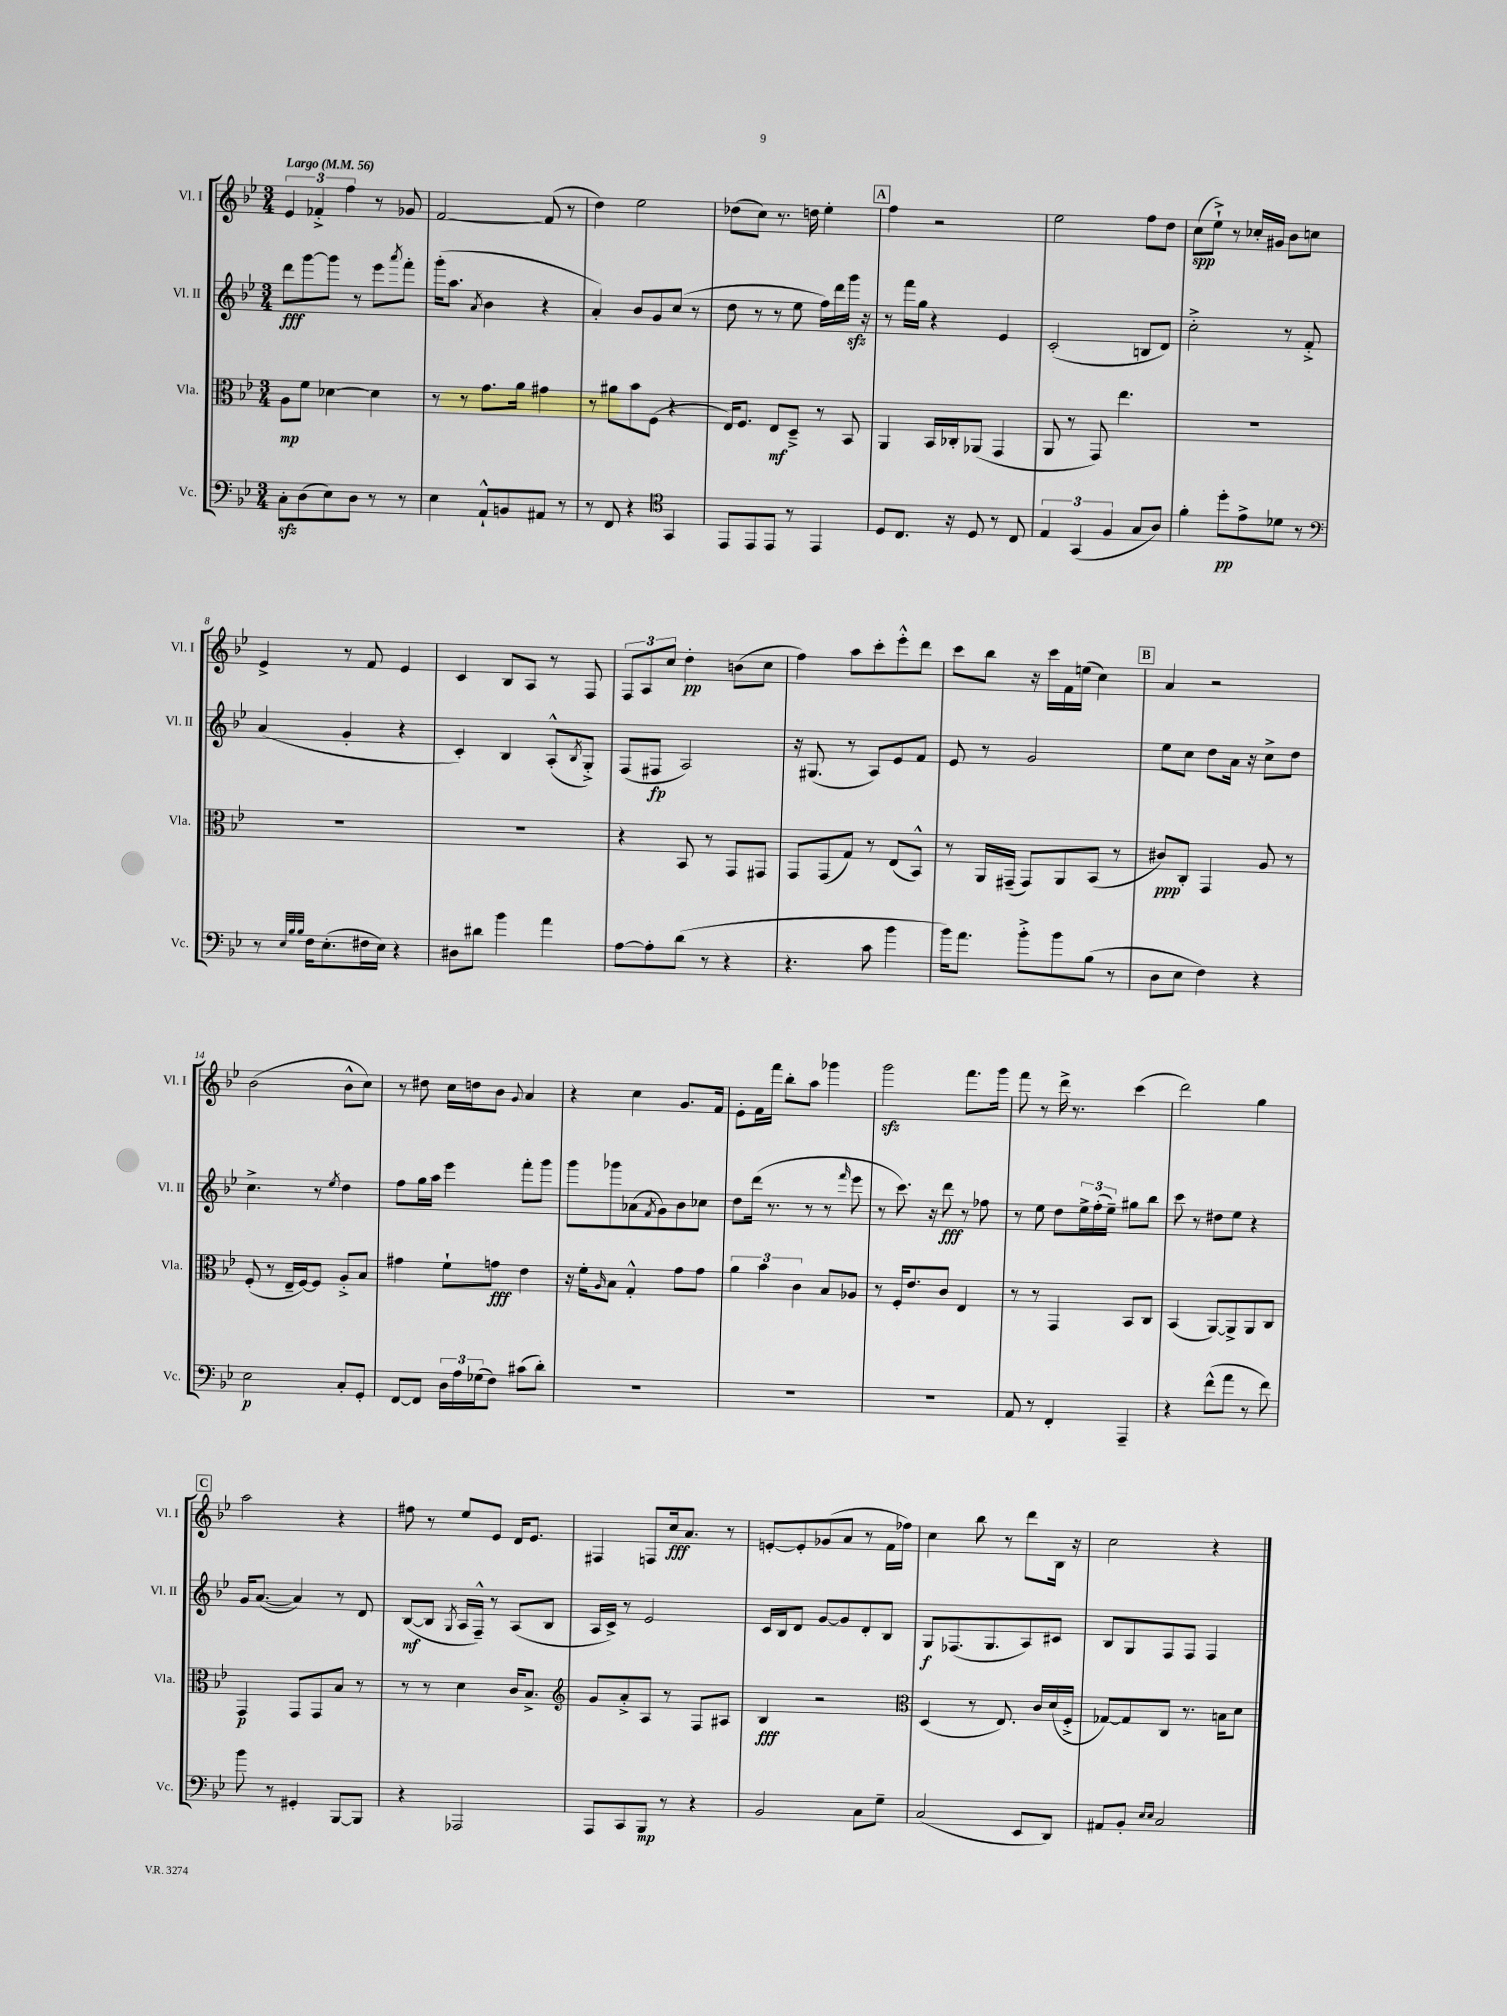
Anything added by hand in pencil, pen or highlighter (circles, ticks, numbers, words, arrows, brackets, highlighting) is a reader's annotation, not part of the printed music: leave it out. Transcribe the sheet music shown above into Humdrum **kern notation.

**kern	**dynam	**kern	**dynam	**kern	**dynam	**kern	**dynam
*part4	*part4	*part3	*part3	*part2	*part2	*part1	*part1
*staff4	*staff4	*staff3	*staff3	*staff2	*staff2	*staff1	*staff1
*I"Vc.	*	*I"Vla.	*	*I"Vl. II	*	*I"Vl. I	*
*I'Vc.	*	*I'Vla.	*	*I'Vl. II	*	*I'Vl. I	*
*clefF4	*	*clefC3	*	*clefG2	*	*clefG2	*
*k[b-e-]	*	*k[b-e-]	*	*k[b-e-]	*	*k[b-e-]	*
*M3/4	*	*M3/4	*	*M3/4	*	*M3/4	*
*MM56	*	*MM56	*	*MM56	*	*MM56	*
=1	=1	=1	=1	=1	=1	=1	=1
!	!	!	!	!	!	!LO:TX:a:B:t=Largo	!
8Czz'\L	.	8A\L	mp	8ddd\L	fff	6e-/	.
(8D\	.	8f\J	.	[8ggg\	.	.	.
.	.	.	.	.	.	6f-X'^/	.
8E-\)	.	[4d-X\	.	8ggg\J]	.	.	.
.	.	.	.	.	.	6ff\	.
8D\J	.	.	.	8r	.	.	.
8r	.	4d-\]	.	8eee-\L	.	8r	.
.	.	.	.	8qaaa/	.	.	.
8r	.	.	.	8fff'\J	.	8g-X/	.
=2	=2	=2	=2	=2	=2	=2	=2
4E-\	.	8r	.	(16ggg'\KL	.	[2f/	.
.	.	.	.	8.aa\J	.	.	.
.	.	8r	.	.	.	.	.
.	.	.	.	8qa/	.	.	.
8AA`^^/L	.	8.g\L	.	4b-\	.	.	.
8BBn/	.	.	.	.	.	.	.
.	.	16a\Jk	.	.	.	.	.
8AA#X/J	.	4g#X\	.	4r	.	(8f/]	.
8r	.	.	.	.	.	8r	.
=3	=3	=3	=3	=3	=3	=3	=3
8r	.	8r	.	4a'/)	.	4dd\)	.
8FF/	.	8a#X\L	.	.	.	.	.
4r	.	8b-\	.	8b-/L	.	2ee-\	.
.	.	(8F\J	.	8g/	.	.	.
*clefC4	*	*	*	*	*	*	*
4GG/	.	4r	.	(8cc/J	.	.	.
.	.	.	.	8r	.	.	.
=4	=4	=4	=4	=4	=4	=4	=4
8EE-/L	.	16E-/KL)	.	8dd\	.	(8dd-X\L	.
.	.	8.F/J	.	.	.	.	.
8EE-/	.	.	.	8r	.	8cc\J)	.
8EE-/J	.	8E-/L	mf	8r	.	8.r	.
8r	.	8D~^/J	.	8ee-\	.	.	.
.	.	.	.	.	.	16ddn\	.
4EE-/	.	8r	.	16ff\LL)	.	4ee-'\	.
.	.	.	.	16ddd\	.	.	.
.	.	8BB-/	.	16gggzz\JJ	.	.	.
.	.	.	.	16r	.	.	.
!!LO:REH:place=s1:t=A
=5	=5	=5	=5	=5	=5	=5	=5
8D/L	.	4AA/	.	8r	.	4ff\	.
8.C/J	.	.	.	16fff\LL	.	.	.
.	.	.	.	16gg\JJ	.	.	.
.	.	16BB-/LL	.	4r	.	2r	.
16r	.	16C-X'/J	.	.	.	.	.
8D/	.	(8AA-X/J	.	.	.	.	.
8r	.	4GG/	.	4e-/	.	.	.
8C/	.	.	.	.	.	.	.
=6	=6	=6	=6	=6	=6	=6	=6
6E-/	.	8AA/	.	(2c'/	.	2ee-\	.
.	.	8r	.	.	.	.	.
(6GG/	.	.	.	.	.	.	.
.	.	8GG/)	.	.	.	.	.
6F/	.	.	.	.	.	.	.
.	.	4.ee-\	.	.	.	.	.
8G/L	.	.	.	8Bn/L	.	8ff\L	.
8A/J)	.	.	.	8d/J)	.	8dd\J	.
=7	=7	=7	=7	=7	=7	=7	=7
4f'\	.	2.r	.	2cc'^\	.	(8cc\L	spp
.	.	.	.	.	.	8ee-`^\J)	.
8dd'\L	pp	.	.	.	.	8r	.
8e-^\	.	.	.	.	.	16cc-X'/LL	.
.	.	.	.	.	.	16g#X/JJ	.
8d-X\J	.	.	.	8r	.	8b-\L	.
8r	.	.	.	8f'^/	.	8ccn\J	.
!!LO:LB:g=z
=8	=8	=8	=8	=8	=8	=8	=8
*clefF4	*	*	*	*	*	*	*
8r	.	2.r	.	(4a/	.	4e-^/	.
32qqE-/LLL	.	.	.	.	.	.	.
32qqB-/	.	.	.	.	.	.	.
32qqB-/JJJ	.	.	.	.	.	.	.
16F\KL	.	.	.	.	.	.	.
(8.E-'\	.	.	.	.	.	.	.
.	.	.	.	4g'/	.	8r	.
16F#X\L	.	.	.	.	.	8f/	.
16E-\JJ)	.	.	.	.	.	.	.
4r	.	.	.	4r	.	4e-/	.
=9	=9	=9	=9	=9	=9	=9	=9
8D#X\L	.	2.r	.	4c'/)	.	4c/	.
8d#X\J	.	.	.	.	.	.	.
4b-\	.	.	.	4B-/	.	8B-/L	.
.	.	.	.	.	.	8A/J	.
4a\	.	.	.	(8A'^^/L	.	8r	.
.	.	.	.	8qB-/	.	.	.
.	.	.	.	8G'^/J)	.	8F/	.
=10	=10	=10	=10	=10	=10	=10	=10
[8A\L	.	4r	.	(8F/L	.	12F/L	.
.	.	.	.	.	.	12A/	.
8A'\]	.	.	.	8F#X/J	fp	.	.
.	.	.	.	.	.	12cc/J	.
(8d\J	.	8BB-/	.	2A/)	.	4dd'\	pp
8r	.	8r	.	.	.	.	.
4r	.	8GG/L	.	.	.	(8bn\L	.
.	.	8GG#X/J	.	.	.	8cc\J	.
=11	=11	=11	=11	=11	=11	=11	=11
4.r	.	8GG/L	.	16r	.	4ff\)	.
.	.	.	.	(8.G#X/	.	.	.
.	.	(8GG/	.	.	.	.	.
.	.	8G/J)	.	8r	.	8aa\L	.
8c\	.	8r	.	8A/L)	.	8ccc'\	.
4b-\	.	(8E-/L	.	8e-/	.	8eee-'^^\	.
.	.	8BB-^^/J)	.	8f/J	.	8ddd\J	.
=12	=12	=12	=12	=12	=12	=12	=12
16b-\KL)	.	8r	.	8e-/	.	8ccc\L	.
8.a\J	.	.	.	.	.	.	.
.	.	16AA/LL	.	8r	.	8bb-\J	.
.	.	(16GG#X~/JJ	.	.	.	.	.
8b-'^\L	.	8GG#/L)	.	2g/	.	16r	.
.	.	.	.	.	.	16ccc\LL	.
8b-\	.	8AA/	.	.	.	16f\	.
.	.	.	.	.	.	(16een\JJ	.
(8B-\J	.	(8BB-/J	.	.	.	4cc\)	.
8r	.	8r	.	.	.	.	.
!!LO:REH:place=s1:t=B
=13	=13	=13	=13	=13	=13	=13	=13
8D\L	.	8c#X/L)	ppp	8ee-\L	.	4a/	.
8E-\J	.	8C'/J	.	8cc\J	.	.	.
4F\)	.	4GG/	.	8dd\L	.	2r	.
.	.	.	.	16a\Jk	.	.	.
.	.	.	.	16r	.	.	.
4r	.	8A/	.	8cc^\L	.	.	.
.	.	8r	.	8dd\J	.	.	.
!!LO:LB:g=z
=14	=14	=14	=14	=14	=14	=14	=14
2E-\	p	(8F'/	.	4.cc^\	.	(2b-\	.
.	.	8r	.	.	.	.	.
.	.	16E-~/LL	.	.	.	.	.
.	.	[16F/J)	.	.	.	.	.
.	.	8F/J]	.	8r	.	.	.
.	.	.	.	8qee-/	.	.	.
8C'/L	.	8A'^/L	.	4dd\	.	8b-^^\L	.
8GG'/J	.	8B-/J	.	.	.	8cc\J)	.
=15	=15	=15	=15	=15	=15	=15	=15
[8FF/L	.	4g#X\	.	8ff\L	.	8r	.
8FF/J]	.	.	.	16gg\L	.	8dd#X\	.
.	.	.	.	16aa\JJ	.	.	.
24D\LL	.	8f`\L	.	4eee-\	.	16cc\LL	.
24A\	.	.	.	.	.	.	.
.	.	.	.	.	.	16ddn\J	.
(24G-X\J	.	.	.	.	.	.	.
8F\J)	.	8gn\J	fff	.	.	8b-\J	.
.	.	.	.	.	.	8qqg/	.
(8c#X\L	.	4e-\	.	8fff'\L	.	4a/	.
8d'\J)	.	.	.	8ggg\J	.	.	.
=16	=16	=16	=16	=16	=16	=16	=16
2.r	.	16r	.	8ggg\L	.	4r	.
.	.	16f'\KL	.	.	.	.	.
.	.	16qqA/	.	.	.	.	.
.	.	8B-\J	.	8ggg-X\	.	.	.
.	.	4G'^^/	.	(8a-X\	.	4cc\	.
.	.	.	.	8qf/	.	.	.
.	.	.	.	8g\)	.	.	.
.	.	8g\L	.	8b-\	.	8.g/L	.
.	.	8g\J	.	8cc-X\J	.	.	.
.	.	.	.	.	.	16f/Jk	.
=17	=17	=17	=17	=17	=17	=17	=17
2.r	.	6a\	.	8dd\L	.	8e-'\L	.
.	.	.	.	(16ddd\Jk	.	16f\L	.
.	.	6b-\	.	.	.	.	.
.	.	.	.	8.r	.	16fff\JJ	.
.	.	.	.	.	.	8bb-'\L	.
.	.	6c\	.	.	.	.	.
.	.	.	.	8r	.	8aa\J	.
.	.	8B-/L	.	8r	.	4ggg-X\	.
.	.	.	.	16qqfff/	.	.	.
.	.	8A-X/J	.	8eee-\	.	.	.
=18	=18	=18	=18	=18	=18	=18	=18
2.r	.	8r	.	8r	.	2gggzz\	.
.	.	16F'/KL	.	8.ccc\)	.	.	.
.	.	8.e-/	.	.	.	.	.
.	.	.	.	16r	.	.	.
.	.	8c/J	.	8ddd\	fff	.	.
.	.	4E-/	.	8r	.	8.fff\L	.
.	.	.	.	8ff-X\	.	.	.
.	.	.	.	.	.	16ggg\Jk	.
=19	=19	=19	=19	=19	=19	=19	=19
8AA/	.	8r	.	8r	.	8fff\	.
8r	.	8r	.	8ee-\	.	8r	.
4FF'/	.	4GG/	.	8dd\L	.	16ddd^\	.
.	.	.	.	.	.	8.r	.
.	.	.	.	24ee-^\L	.	.	.
.	.	.	.	(24ff'\	.	.	.
.	.	.	.	24ee-~\JJ)	.	.	.
4AAA~/	.	8BB-/L	.	8gg#X\L	.	(4ccc\	.
.	.	8C/J	.	8bb-\J	.	.	.
=20	=20	=20	=20	=20	=20	=20	=20
4r	.	(4BB-/	.	8ccc\	.	2ddd\)	.
.	.	.	.	8r	.	.	.
(8f^^\L	.	[8AA/L)	.	8dd#X\L	.	.	.
8a\J	.	8AA^/]	.	8ee-\J	.	.	.
8r	.	8AA/	.	4r	.	4gg\	.
8f\)	.	8C/J	.	.	.	.	.
!!LO:LB:g=z
!!LO:REH:place=s1:t=C
=21	=21	=21	=21	=21	=21	=21	=21
8b-\	.	4GG/	p	16g/KL	.	2aa\	.
.	.	.	.	([8.a/J	.	.	.
8r	.	.	.	.	.	.	.
4GG#X'/	.	8GG/L	.	4a/])	.	.	.
.	.	8GG/	.	.	.	.	.
[8BBB-/L	.	8B-/J	.	8r	.	4r	.
8BBB-/J]	.	8r	.	8d/	.	.	.
=22	=22	=22	=22	=22	=22	=22	=22
4r	.	8r	.	([8B-/L	mf	8ff#X\	.
.	.	8r	.	8B-/J]	.	8r	.
.	.	.	.	8qG/	.	.	.
2AAA-X/	.	4d\	.	16A/LL	.	8ee-/L	.
.	.	.	.	16F~^^/JJ)	.	.	.
.	.	.	.	8r	.	8e-/J	.
.	.	16c/KL	.	(8A/L	.	16d/KL	.
.	.	8.B-^/J	.	.	.	8.e-/J	.
.	.	.	.	8B-/J	.	.	.
=23	=23	=23	=23	=23	=23	=23	=23
*	*	*clefG2	*	*	*	*	*
8AAA/L	.	8g/L	.	16A/LL	.	4F#X/	.
.	.	.	.	16c^/JJ)	.	.	.
8CC/	.	8a'^/	.	8r	.	.	.
8BBB-/J	mp	8A/J	.	2e-/	.	8Fn/L	.
8r	.	8r	.	.	.	16cc/k	fff
.	.	.	.	.	.	8.a/J	.
4r	.	8F/L	.	.	.	.	.
.	.	8A#X/J	.	.	.	8r	.
=24	=24	=24	=24	=24	=24	=24	=24
2BB-/	.	4B-/	fff	16c/LL	.	[8en'/L	.
.	.	.	.	16B-/J	.	.	.
.	.	.	.	8d/J	.	8e'/]	.
.	.	2r	.	[8g/L	.	(8g-X/	.
.	.	.	.	8g/]	.	8a/J	.
8C\L	.	.	.	8d'/	.	8r	.
8G~\J	.	.	.	8B-/J	.	16f\LL	.
.	.	.	.	.	.	16ff-X\JJ)	.
=25	=25	=25	=25	=25	=25	=25	=25
*	*	*clefC3	*	*	*	*	*
(2C/	.	(4D/	.	8G/L	f	4cc\	.
.	.	.	.	(8.F-X/	.	.	.
.	.	8r	.	.	.	8bb-\	.
.	.	.	.	8.G/	.	.	.
.	.	8.E-/)	.	.	.	8r	.
8EE-/L	.	.	.	8A/)	.	8ddd\L	.
.	.	16c/LL	.	.	.	.	.
8DD/J)	.	(16d/	.	8c#X/J	.	16B-\Jk	.
.	.	16F'^/JJ	.	.	.	16r	.
=26	=26	=26	=26	=26	=26	=26	=26
8AA#X/L	.	[8G-X/L)	.	8B-/L	.	2cc\	.
8BB-'/J	.	8G-/]	.	8G/	.	.	.
16qqE-/LL	.	.	.	.	.	.	.
16qqE-/JJ	.	.	.	.	.	.	.
2C/	.	8C/J	.	8F/	.	.	.
.	.	8.r	.	8F/J	.	.	.
.	.	.	.	4F/	.	4r	.
.	.	16Bn\KL	.	.	.	.	.
.	.	8d\J	.	.	.	.	.
==	==	==	==	==	==	==	==
*-	*-	*-	*-	*-	*-	*-	*-
